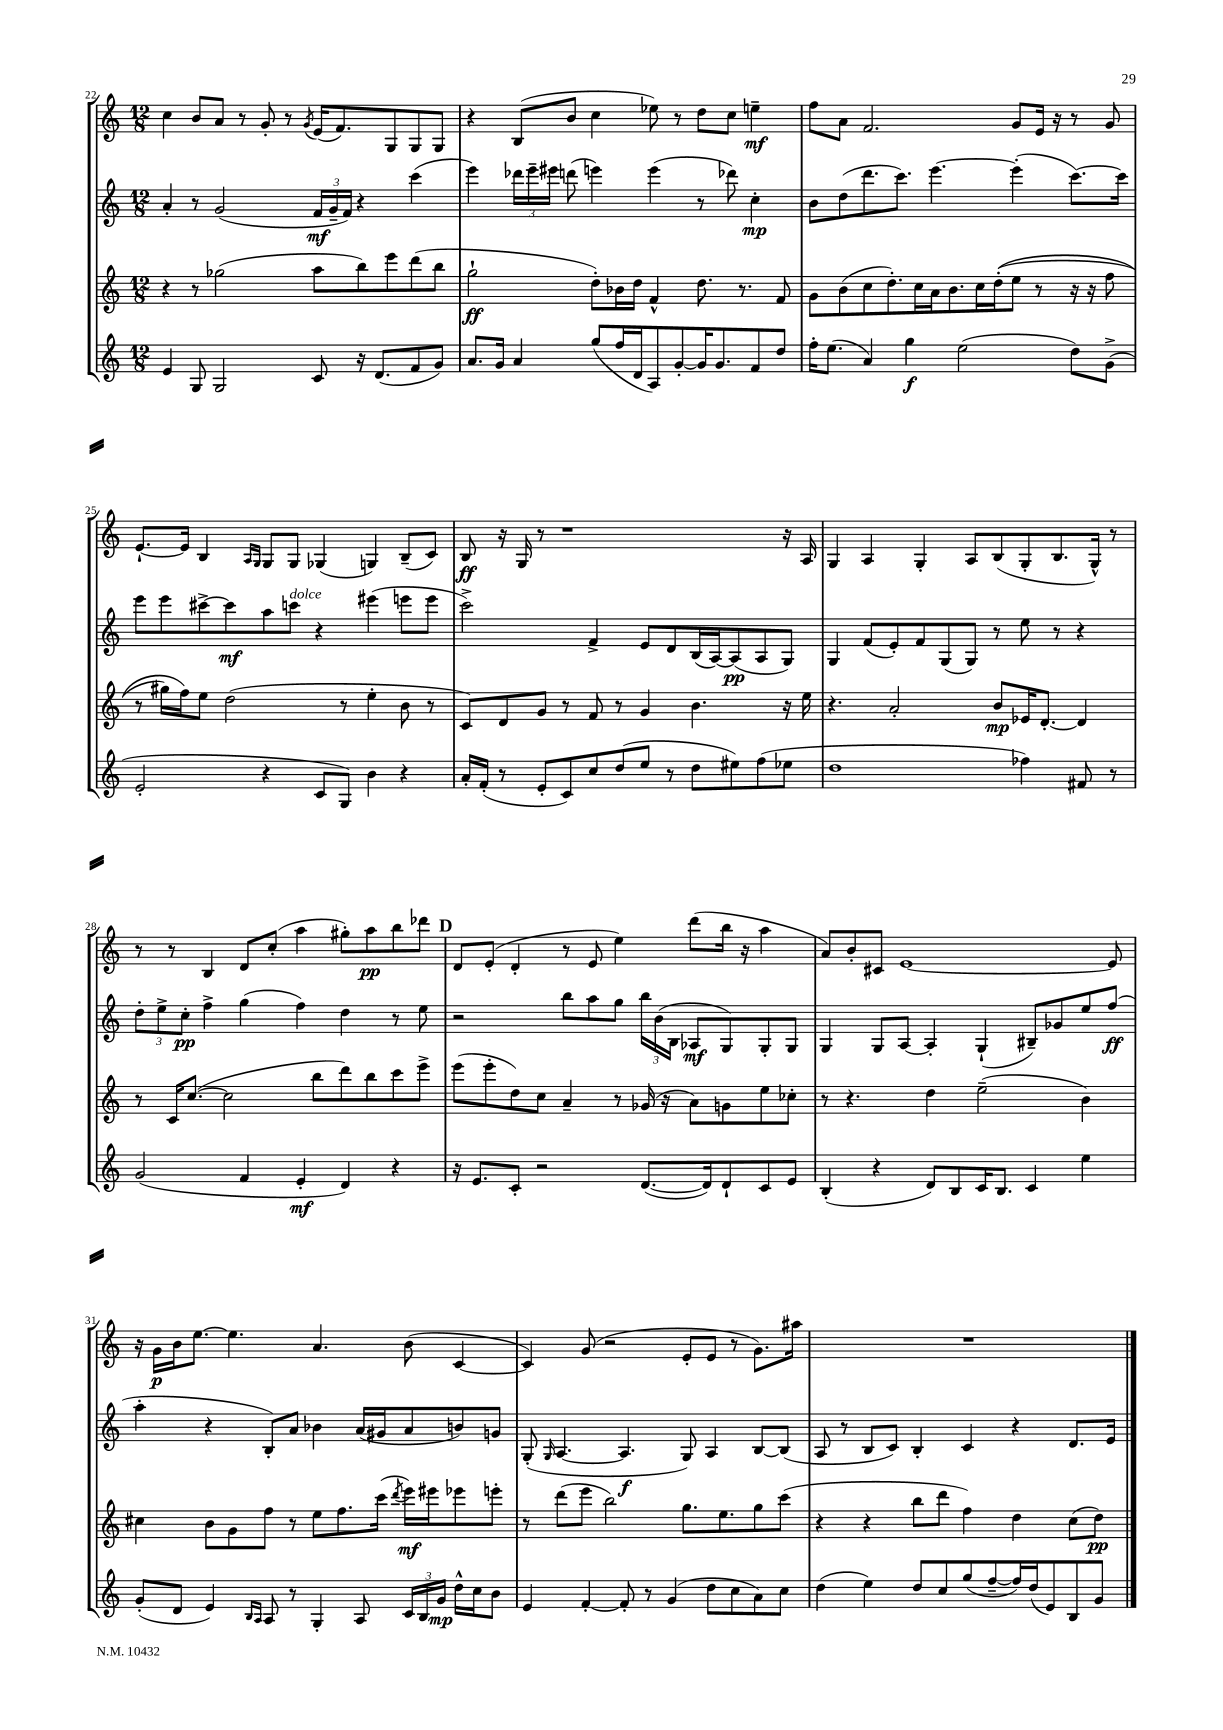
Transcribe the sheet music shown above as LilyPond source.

<<
\new StaffGroup <<
\new Staff = "s0" {
    \clef treble \key c \major \numericTimeSignature \time 12/8
    \autoBeamOff c''4 b'8[ a'8] r8 g'8-. r8 \acciaccatura { g'8 } e'16[( f'8.) g8 g8 g8] |
    r4 b8[( b'8] c''4 ees''8) r8 d''8[ c''8] e''4--\mf |
    f''8[ a'8] f'2. g'8[ e'16] r16 r8 g'8 |
    e'8.[~-! e'16] b4 \grace { a16[ g16] } g8[ g8] ges4( g4) b8[--( c'8]) |
    b8\ff r16 g16 r8 r1 r16 a16 |
    g4 a4 g4-. a8[ b8( g8-. b8. g16]-^) r8 |
    r8 r8 b4 d'8[ c''8]-.( a''4 gis''8[-.) a''8\pp b''8 des'''8] |
    \mark \markup { \bold "D" } d'8[ e'8]-.( d'4-. r8 e'8 e''4) d'''8[( b''16] r16 a''4 |
    a'8[) b'8-. cis'8] e'1~ e'8 |
    r16 g'16[\p b'16 e''8.]~ e''4. a'4. b'8( c'4~ |
    c'4) g'8( r2 e'8[-. e'8] r8 g'8.[) ais''16] |
    R1. \bar "|." |
}
\new Staff = "s1" {
    \clef treble \key c \major \numericTimeSignature \time 12/8
    \autoBeamOff a'4-. r8 g'2( \tuplet 3/2 { f'16[\mf g'16-- f'16]) } r4 c'''4( |
    e'''4) \tuplet 3/2 { des'''16[ e'''16-- eis'''16] } d'''8( e'''4) e'''4( r8 des'''8) c''4-.\mp |
    b'8[ d''8( d'''8. c'''8.]) e'''4.~ e'''4-.( c'''8.[~) c'''16] |
    e'''8[ e'''8 cis'''8~-> cis'''8\mf a''8 c'''8]^\markup { \italic "dolce" } r4 eis'''4( e'''8[ e'''8] |
    c'''2->) f'4-> e'8[ d'8 b16( a16~) a8\pp( a8 g8]) |
    g4 f'8[( e'8-.) f'8 g8( g8]) r8 e''8 r8 r4 |
    \tuplet 3/2 { d''8[-. e''8-> c''8]-.\pp } f''4-> g''4( f''4) d''4 r8 e''8 |
    \mark \markup { \bold "D" } r2 b''8[ a''8 g''8] \tuplet 3/2 { b''16[ b'16( b16] } aes8[\mf g8) g8-. g8] |
    g4 g8[ a8]~ a4-. g4-!( bis8[--) ges'8 e''8 f''8]\ff( |
    a''4-. r4 b8[-.) a'8] bes'4 a'16[( gis'16 a'8 b'8) g'8] |
    g8-.( \grace { g16 } a4.~ a4.\f g8) a4 b8[~ b8]( |
    a8 r8 b8[ c'8]) b4-. c'4 r4 d'8.[ e'16] \bar "|." |
}
\new Staff = "s2" {
    \clef treble \key c \major \numericTimeSignature \time 12/8
    \autoBeamOff r4 r8 ges''2( a''8[ b''8) e'''8 d'''8( b''8] |
    g''2-!\ff d''8[-.) bes'16 d''16] f'4-^ d''8. r8. f'8 |
    g'8[ b'8( c''8 d''8.-.) c''16 a'16 b'8. c''16 d''16-.(\( e''8] r8 r16 r16 f''8 |
    r8 gis''16[) f''16\) e''8] d''2( r8 e''4-. b'8 r8 |
    c'8[) d'8 g'8] r8 f'8 r8 g'4 b'4. r16 e''16 |
    r4. a'2-. b'8[\mp ees'16 d'8.]~-. d'4 |
    r8 c'16[ c''8.]~( c''2 b''8[ d'''8) b''8 c'''8 e'''8]-> |
    \mark \markup { \bold "D" } e'''8[( e'''8-. d''8) c''8] a'4-- r8 ges'16( r16 a'8[) g'8 e''8 ces''8]-. |
    r8 r4. d''4 e''2--( b'4) |
    cis''4 b'8[ g'8 f''8] r8 e''8[ f''8. c'''16]( \acciaccatura { d'''8 } e'''16[\mf) eis'''16 ees'''8 e'''8]-. |
    r8 d'''8[( e'''8] b''2) g''8.[ e''8. g''8 c'''8]( |
    r4 r4 b''8[ d'''8] f''4) d''4 c''8[( d''8]\pp) \bar "|." |
}
\new Staff = "s3" {
    \clef treble \key c \major \numericTimeSignature \time 12/8
    \autoBeamOff e'4 g8 g2 c'8 r16 d'8.[( f'8 g'8]) |
    a'8.[ g'16] a'4 g''8[( f''16 d'16 a8) g'8~-. g'16 g'8. f'8 d''8] |
    f''16[-. e''8.]( a'4) g''4\f e''2( d''8[) g'8]->( |
    e'2-. r4 c'8[ g8]) b'4 r4 |
    a'16[-. f'16]-.( r8 e'8[-. c'8) c''8 d''8( e''8] r8 d''8[ eis''8) f''8( ees''8] |
    d''1 fes''4) fis'8 r8 |
    g'2( f'4 e'4-.\mf d'4) r4 |
    \mark \markup { \bold "D" } r16 e'8.[ c'8]-. r2 d'8.[~( d'16) d'8-! c'8 e'8] |
    b4-.( r4 d'8[) b8 c'16 b8.] c'4 e''4 |
    g'8[-.( d'8] e'4) \grace { b16[ a16] } a8 r8 g4-. a8 \tuplet 3/2 { c'16[ b16 g'16]\mp } d''16[-^ c''16 b'8] |
    e'4 f'4~-. f'8-. r8 g'4( d''8[ c''8 a'8) c''8] |
    d''4( e''4) d''8[ c''8 g''8( f''8~-- f''16) d''16( e'8) b8 g'8] \bar "|." |
}
>>
>>
\layout { \context { \Score currentBarNumber = #22 } }
